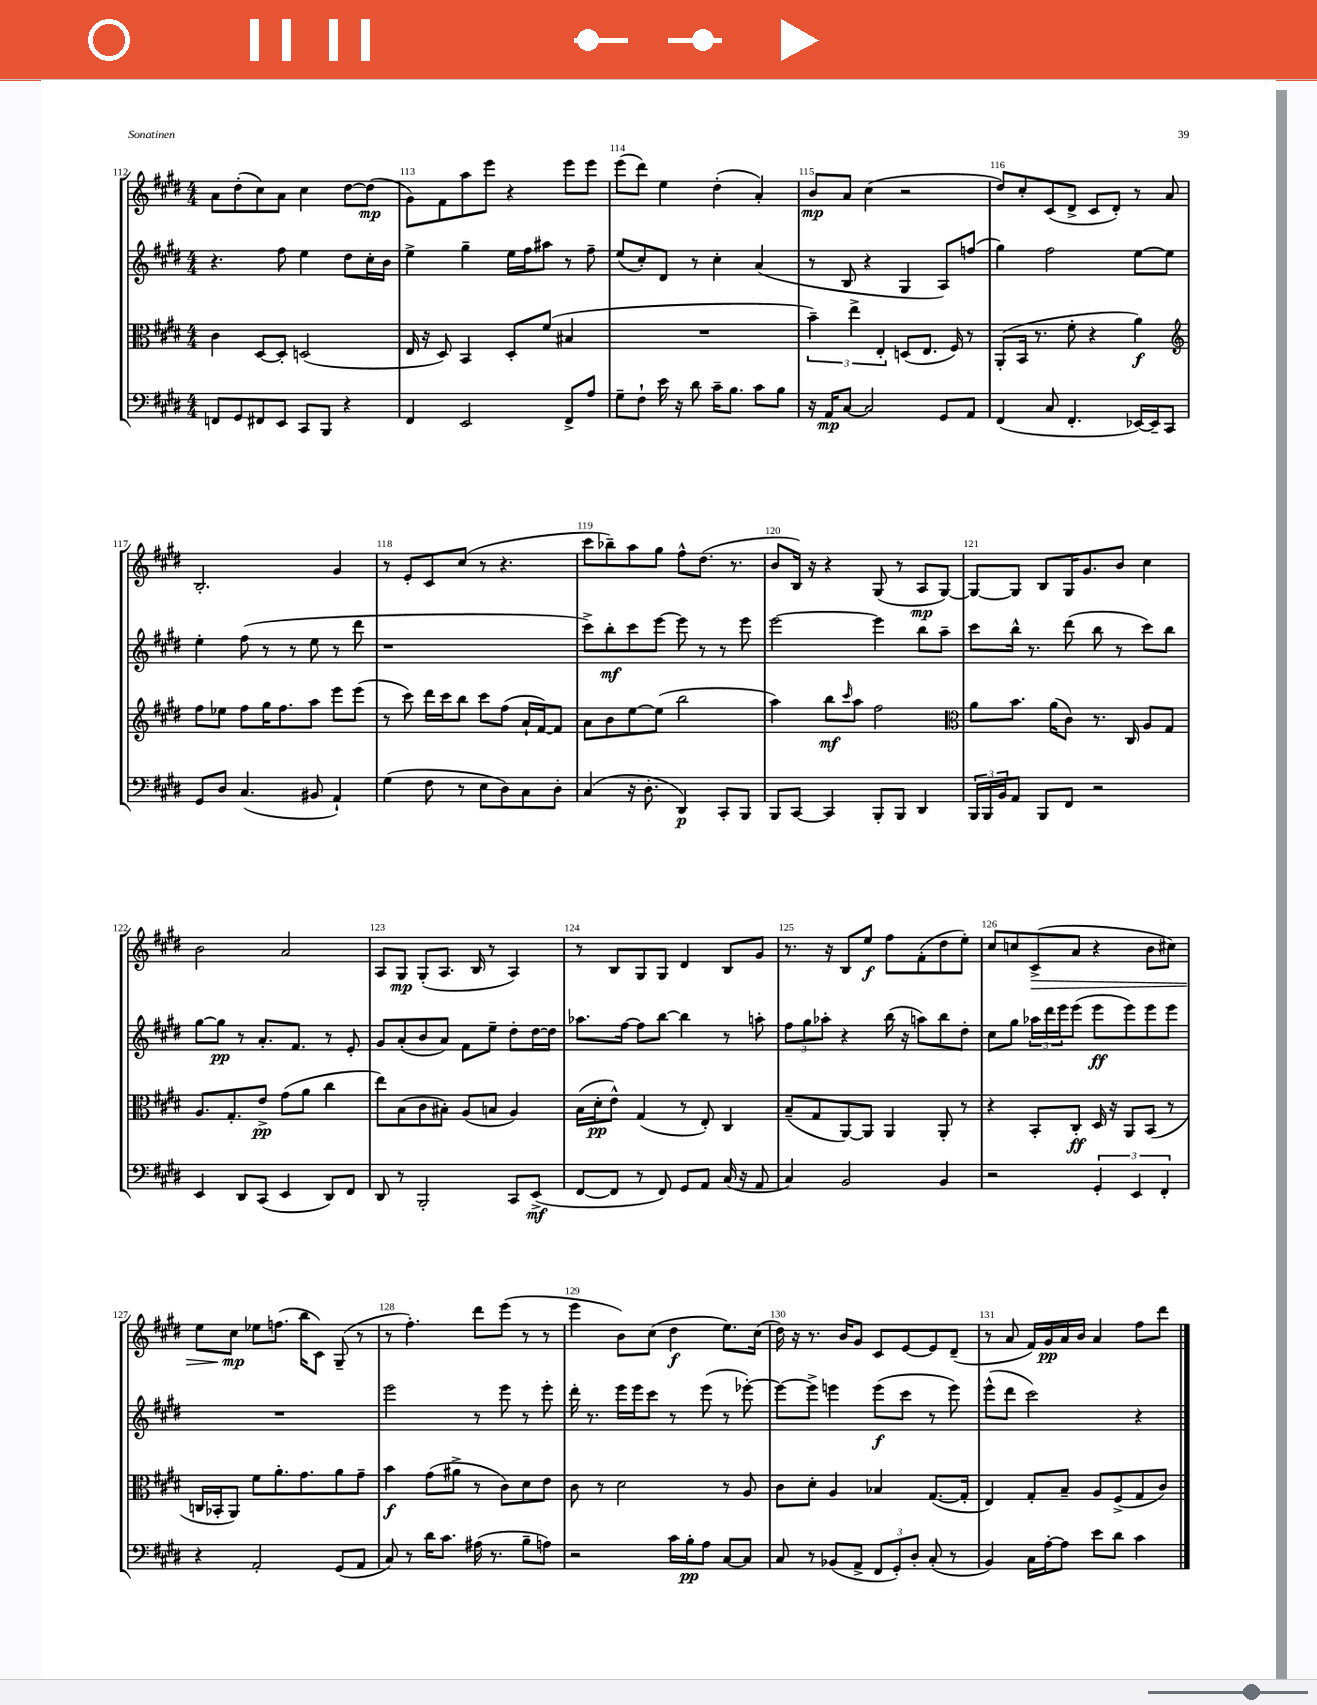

**kern	**dynam	**kern	**dynam	**kern	**dynam	**kern	**dynam
*part4	*part4	*part3	*part3	*part2	*part2	*part1	*part1
*staff4	*staff4	*staff3	*staff3	*staff2	*staff2	*staff1	*staff1
*clefF4	*	*clefC3	*	*clefG2	*	*clefG2	*
*k[f#c#g#d#]	*	*k[f#c#g#d#]	*	*k[f#c#g#d#]	*	*k[f#c#g#d#]	*
*M4/4	*	*M4/4	*	*M4/4	*	*M4/4	*
=112	=112	=112	=112	=112	=112	=112	=112
8FFn/L	.	4c#\	.	4.r	.	8a\L	.
8GG#/	.	.	.	.	.	(8dd#'\	.
8FF#X/	.	[8D#/L	.	.	.	8cc#\)	.
8EE/J	.	8D#'/J]	.	8ff#\	.	8a\J	.
8CC#/L	.	(2Dn/	.	4ee\	.	4cc#\	.
8BBB/J	.	.	.	.	.	.	.
4r	.	.	.	8dd#\L	.	[8dd#\L	.
.	.	.	.	16cc#'\L	.	(8dd#\J]	mp
.	.	.	.	16b\JJ	.	.	.
=113	=113	=113	=113	=113	=113	=113	=113
4FF#/	.	16E/	.	4ee^\	.	8g#\L)	.
.	.	16r	.	.	.	.	.
.	.	8D#/)	.	.	.	8f#\	.
2EE/	.	4BB/	.	4gg#~\	.	8aa\	.
.	.	.	.	.	.	8eee\J	.
.	.	8D#'/L	.	16ee\LL	.	4r	.
.	.	.	.	16ff#\J	.	.	.
.	.	(8f#/J	.	8aa#X\J	.	.	.
8FF#^/L	.	4B#X/	.	8r	.	8eee\L	.
8A/J	.	.	.	8ff#~\	.	8eee\J	.
=114	=114	=114	=114	=114	=114	=114	=114
8G#~\L	.	1r	.	(8ee/L	.	(8eee\L	.
8F#`\J	.	.	.	8cc#'/)	.	8ddd#\J)	.
16e\	.	.	.	8d#/J	.	4ee\	.
16r	.	.	.	.	.	.	.
8d#\	.	.	.	8r	.	.	.
16c#~\KL	.	.	.	4cc#'\	.	(4dd#'\	.
8.B\J	.	.	.	.	.	.	.
8c#\L	.	.	.	(4a/	.	4a'/)	.
8B\J	.	.	.	.	.	.	.
=115	=115	=115	=115	=115	=115	=115	=115
16r	.	6b~\)	.	8r	.	8b/L	mp
16AA/KL	mp	.	.	.	.	.	.
[8C#/J	.	.	.	8B/	.	8a/J	.
.	.	6ee^\	.	.	.	.	.
2C#/]	.	.	.	4r	.	(4cc#\	.
.	.	6E'/	.	.	.	.	.
.	.	(8Dn/L	.	4G#/	.	2r	.
.	.	8.E/J	.	.	.	.	.
8GG#/L	.	.	.	8A/L)	.	.	.
.	.	16F#/)	.	.	.	.	.
8AA/J	.	8r	.	(8ffn/J	.	.	.
=116	=116	=116	=116	=116	=116	=116	=116
(4FF#/	.	(8AA'/L	.	4gg#\)	.	8dd#/L)	.
.	.	16BB/Jk	.	.	.	8cc#'/	.
.	.	8.r	.	.	.	.	.
8C#/	.	.	.	2ff#\	.	(8c#/	.
4.FF#'/	.	8f#'\	.	.	.	8d#^/J	.
.	.	4r	.	.	.	8c#/L	.
.	.	.	.	.	.	8d#'/J)	.
[16EE-X/LL)	.	4a\)	f	[8ee\L	.	8r	.
16EE-~/J]	.	.	.	.	.	.	.
8CC#/J	.	.	.	8ee\J]	.	8a/	.
!!LO:LB:g=z
=117	=117	=117	=117	=117	=117	=117	=117
*	*	*clefG2	*	*	*	*	*
8GG#/L	.	8ff#\L	.	4ee'\	.	2.B'/	.
8D#/J	.	8ee-X\J	.	.	.	.	.
(4.C#/	.	8ff#\L	.	(8ff#\	.	.	.
.	.	16gg#\K	.	8r	.	.	.
.	.	8.ff#\	.	.	.	.	.
.	.	.	.	8r	.	.	.
8BB#X/	.	8aa\J	.	8ee\	.	.	.
4AA`/)	.	8eee\L	.	8r	.	4g#/	.
.	.	(8eee\J	.	8ddd#\	.	.	.
=118	=118	=118	=118	=118	=118	=118	=118
(4G#\	.	8r	.	1r	.	8r	.
.	.	8ccc#\)	.	.	.	8e'/L	.
8F#\	.	16ddd#\LL	.	.	.	8c#/	.
.	.	16ccc#\J	.	.	.	.	.
8r	.	8bb\J	.	.	.	(8cc#/J	.
8E\L	.	8ccc#\L	.	.	.	8r	.
8D#\)	.	(8ff#\J	.	.	.	4.r	.
8C#\	.	16a`/LL	.	.	.	.	.
.	.	[16f#/J)	.	.	.	.	.
8D#'\J	.	8f#/J]	.	.	.	.	.
=119	=119	=119	=119	=119	=119	=119	=119
(4C#/	.	8a\L	.	8ccc#^\L)	.	8ccc#\L	.
.	.	8b\	.	8bb'\	mf	8bb-X~\)	.
16r	.	[8ee\	.	8ccc#\	.	8aa\	.
8.D#'\	.	.	.	.	.	.	.
.	.	(8ee\J]	.	[8eee\J	.	8gg#\J	.
4DD#/)	p	2bb\	.	8eee\]	.	8ff#^^\L	.
.	.	.	.	8r	.	(8.dd#\J	.
8CC#'/L	.	.	.	8r	.	.	.
.	.	.	.	.	.	8.r	.
8BBB/J	.	.	.	8eee\	.	.	.
=120	=120	=120	=120	=120	=120	=120	=120
8BBB/L	.	4aa\)	.	[2eee\	.	8b/L	.
[8CC#/J	.	.	.	.	.	16B/Jk)	.
.	.	.	.	.	.	16r	.
4CC#/]	.	8bb\L	mf	.	.	4r	.
.	.	16qqccc#/	.	.	.	.	.
.	.	8aa\J	.	.	.	.	.
8BBB'/L	.	2ff#\	.	4eee\]	.	(8G#/	.
8BBB/J	.	.	.	.	.	8r	.
4DD#/	.	.	.	8bb\L	.	8A/L	mp
.	.	.	.	8aa~\J	.	[8G#/J)	.
=121	=121	=121	=121	=121	=121	=121	=121
*	*	*clefC3	*	*	*	*	*
24BBB/LL	.	8a\L	.	8ccc#\L	.	8G#/L_	.
24BBB/	.	.	.	.	.	.	.
24BB/J	.	.	.	.	.	.	.
8AA/J	.	8.b\J	.	16bb^^\Jk	.	8G#/J]	.
.	.	.	.	8.r	.	.	.
8BBB/L	.	.	.	.	.	8B/L	.
.	.	(16a\KL	.	.	.	.	.
8FF#/J	.	8c#\J)	.	(8ddd#\	.	16G#/K	.
.	.	.	.	.	.	8.g#/	.
2r	.	8.r	.	8bb\	.	.	.
.	.	.	.	8r	.	8b/J	.
.	.	16C#/	.	.	.	.	.
.	.	8A/L	.	8ccc#\L)	.	4cc#\	.
.	.	8G#/J	.	8bb\J	.	.	.
!!LO:LB:g=z
=122	=122	=122	=122	=122	=122	=122	=122
4EE/	.	8.A/L	.	[8gg#\L	.	2b\	.
.	.	.	.	8gg#\J]	pp	.	.
.	.	8.G#'/	.	.	.	.	.
8DD#/L	.	.	.	8r	.	.	.
(8CC#/J	.	8e^/J	pp	8.a'/L	.	.	.
4EE/	.	(8g#\L	.	.	.	2a/	.
.	.	.	.	8.f#/J	.	.	.
.	.	8a\J	.	.	.	.	.
8DD#/L)	.	4cc#\	.	8r	.	.	.
8FF#/J	.	.	.	8e'/	.	.	.
=123	=123	=123	=123	=123	=123	=123	=123
8DD#/	.	8ee\L)	.	8g#/L	.	8A/L	.
8r	.	(8B\	.	(8a'/	.	8G#/J	mp
2BBB'/	.	8c#\	.	8b/	.	(8G#'/L	.
.	.	8B#X'\J)	.	8a/J)	.	8.A/J	.
.	.	(8A/L	.	8f#\L	.	.	.
.	.	.	.	.	.	16B/	.
.	.	8Bn/J	.	8ee~\J	.	8r	.
8CC#/L	.	4A/)	.	8dd#'\L	.	4A/)	.
(8EE^/J	mf	.	.	[16dd#\L	.	.	.
.	.	.	.	16dd#\JJ]	.	.	.
=124	=124	=124	=124	=124	=124	=124	=124
[8FF#/L	.	(16B\LL	.	8.aa-X\L	.	8r	.
.	.	16d#'\J	pp	.	.	.	.
8FF#/J]	.	8e^^\J)	.	.	.	8B/L	.
.	.	.	.	[16ff#\Jk	.	.	.
8r	.	(4G#/	.	8ff#\L]	.	8G#/	.
8FF#/)	.	.	.	[8bb\J	.	8G#/J	.
8GG#/L	.	8r	.	4bb\]	.	4d#/	.
8AA/J	.	8E'/)	.	.	.	.	.
(16C#/	.	4C#/	.	8r	.	8B/L	.
16r	.	.	.	.	.	.	.
8AA/	.	.	.	8aan'\	.	8g#/J	.
=125	=125	=125	=125	=125	=125	=125	=125
4C#/)	.	(8B~/L	.	12ff#\L	.	8.r	.
.	.	.	.	12gg#\	.	.	.
.	.	8G#/	.	.	.	.	.
.	.	.	.	12aa-X'\J	.	.	.
.	.	.	.	.	.	16r	.
2BB/	.	[8AA/)	.	4r	.	8B/L	.
.	.	8AA/J]	.	.	.	8ee/J	f
.	.	4AA/	.	(16bb\	.	8ff#\L	.
.	.	.	.	16r	.	.	.
.	.	.	.	8aan\L)	.	(8f#'\	.
4BB/	.	8AA'/	.	8bb\	.	8dd#\	.
.	.	8r	.	8dd#'\J	.	8ee'\J)	.
=126	=126	=126	=126	=126	=126	=126	=126
2r	.	4r	.	8cc#\L	.	8cc#/L	.
.	.	.	.	8gg#\J	.	8ccn/	.
!	!	!	!	!	!	!	!LO:HP:b
.	.	8BB'/L	.	24aa-X\LL	.	(8c#^/	>
.	.	.	.	24ddd#\	.	.	.
.	.	.	.	24eee\J	.	.	.
.	.	8C#'/J	ff	(8eee\J	.	8a/J	.
6GG#'/	.	16D#/	.	8eee\L	ff	4r	.
.	.	16r	.	.	.	.	.
.	.	8AA/L	.	8eee\)	.	.	.
6EE/	.	.	.	.	.	.	.
.	.	(8BB/J	.	8eee\	.	8b\L	.
6FF#'/	.	.	.	.	.	.	.
.	.	8r	.	8eee\J	.	8cc#X\J)	.
!!LO:LB:g=z
=127	=127	=127	=127	=127	=127	=127	=127
4r	.	16Cn/LL	.	1r	.	8ee\L	.
.	.	16BB-X'/J	.	.	.	.	.
.	.	8AA/J)	.	.	.	8cc#\J	mp
2AA'/	.	8f#\L	.	.	.	8ee-X\L	]
.	.	8.a'\	.	.	.	(8.ffn\J	.
.	.	8.g#\	.	.	.	16bb\KL	.
.	.	.	.	.	.	8c#\J)	.
(8GG#/L	.	8a\	.	.	.	(8G#~/	.
8AA/J	.	8g#~\J	.	.	.	8r	.
=128	=128	=128	=128	=128	=128	=128	=128
8C#/)	.	4b\	f	2eee\	.	8r	.
8r	.	.	.	.	.	4.ff#'\)	.
16d#\KL	.	(8g#\L	.	.	.	.	.
8.c#\J	.	.	.	.	.	.	.
.	.	8a#X^\J	.	.	.	.	.
(16A#X\	.	8r	.	8r	.	8ddd#\L	.
8.r	.	.	.	.	.	.	.
.	.	8c#\L)	.	8eee\	.	(8eee\J	.
8B~\L	.	8d#\	.	8r	.	8r	.
8An\J)	.	8e\J	.	8eee'\	.	8r	.
=129	=129	=129	=129	=129	=129	=129	=129
2r	.	8c#\	.	16ddd#'\	.	4eee\	.
.	.	.	.	8.r	.	.	.
.	.	8r	.	.	.	.	.
.	.	2d#\	.	16eee\LL	.	8b\L)	.
.	.	.	.	16eee\J	.	.	.
.	.	.	.	8ccc#\J	.	(8cc#\J	.
16c#\LL	.	.	.	8r	.	4dd#\	f
16B'\J	pp	.	.	.	.	.	.
8A\J	.	.	.	(8eee\	.	.	.
[8C#/L	.	8r	.	8r	.	8.ee\L)	.
8C#/J]	.	8A/	.	[8eee-X'\)	.	.	.
.	.	.	.	.	.	(16cc#\Jk	.
=130	=130	=130	=130	=130	=130	=130	=130
8C#/	.	8c#\L	.	8eee-\L_	.	16dd#\)	.
.	.	.	.	.	.	16r	.
8r	.	8d#'\J	.	8eee-^\J]	.	8.r	.
(8BB-X/L	.	4A/	.	4eeen\	.	.	.
.	.	.	.	.	.	16b/KL	.
8AA^/J	.	.	.	.	.	8g#/J	.
12FF#/L	.	4B-X/	.	(8eee\L	f	8c#/L	.
12GG#'/)	.	.	.	.	.	.	.
.	.	.	.	8ccc#\J	.	[8e/	.
12D#'/J	.	.	.	.	.	.	.
(8C#'/	.	([8.G#/L	.	8r	.	8e/]	.
8r	.	.	.	8eee\)	.	(8d#~/J	.
.	.	16G#'/Jk]	.	.	.	.	.
=131	=131	=131	=131	=131	=131	=131	=131
4BB/)	.	4E/)	.	(8eee^^\L	.	8r	.
.	.	.	.	8ddd#\J	.	8a/	.
16C#\LL	.	8G#'/L	.	2ccc#\)	.	16f#/LL)	.
[16A'\J	.	.	.	.	.	16g#/	pp
8A\J]	.	8B~/J	.	.	.	16a/	.
.	.	.	.	.	.	16b/JJ	.
8e\L	.	8A/L	.	.	.	4a/	.
8d#\J	.	(8F#^/	.	.	.	.	.
4c#\	.	8G#/	.	4r	.	8ff#\L	.
.	.	8c#/J)	.	.	.	8ddd#\J	.
==	==	==	==	==	==	==	==
*-	*-	*-	*-	*-	*-	*-	*-
